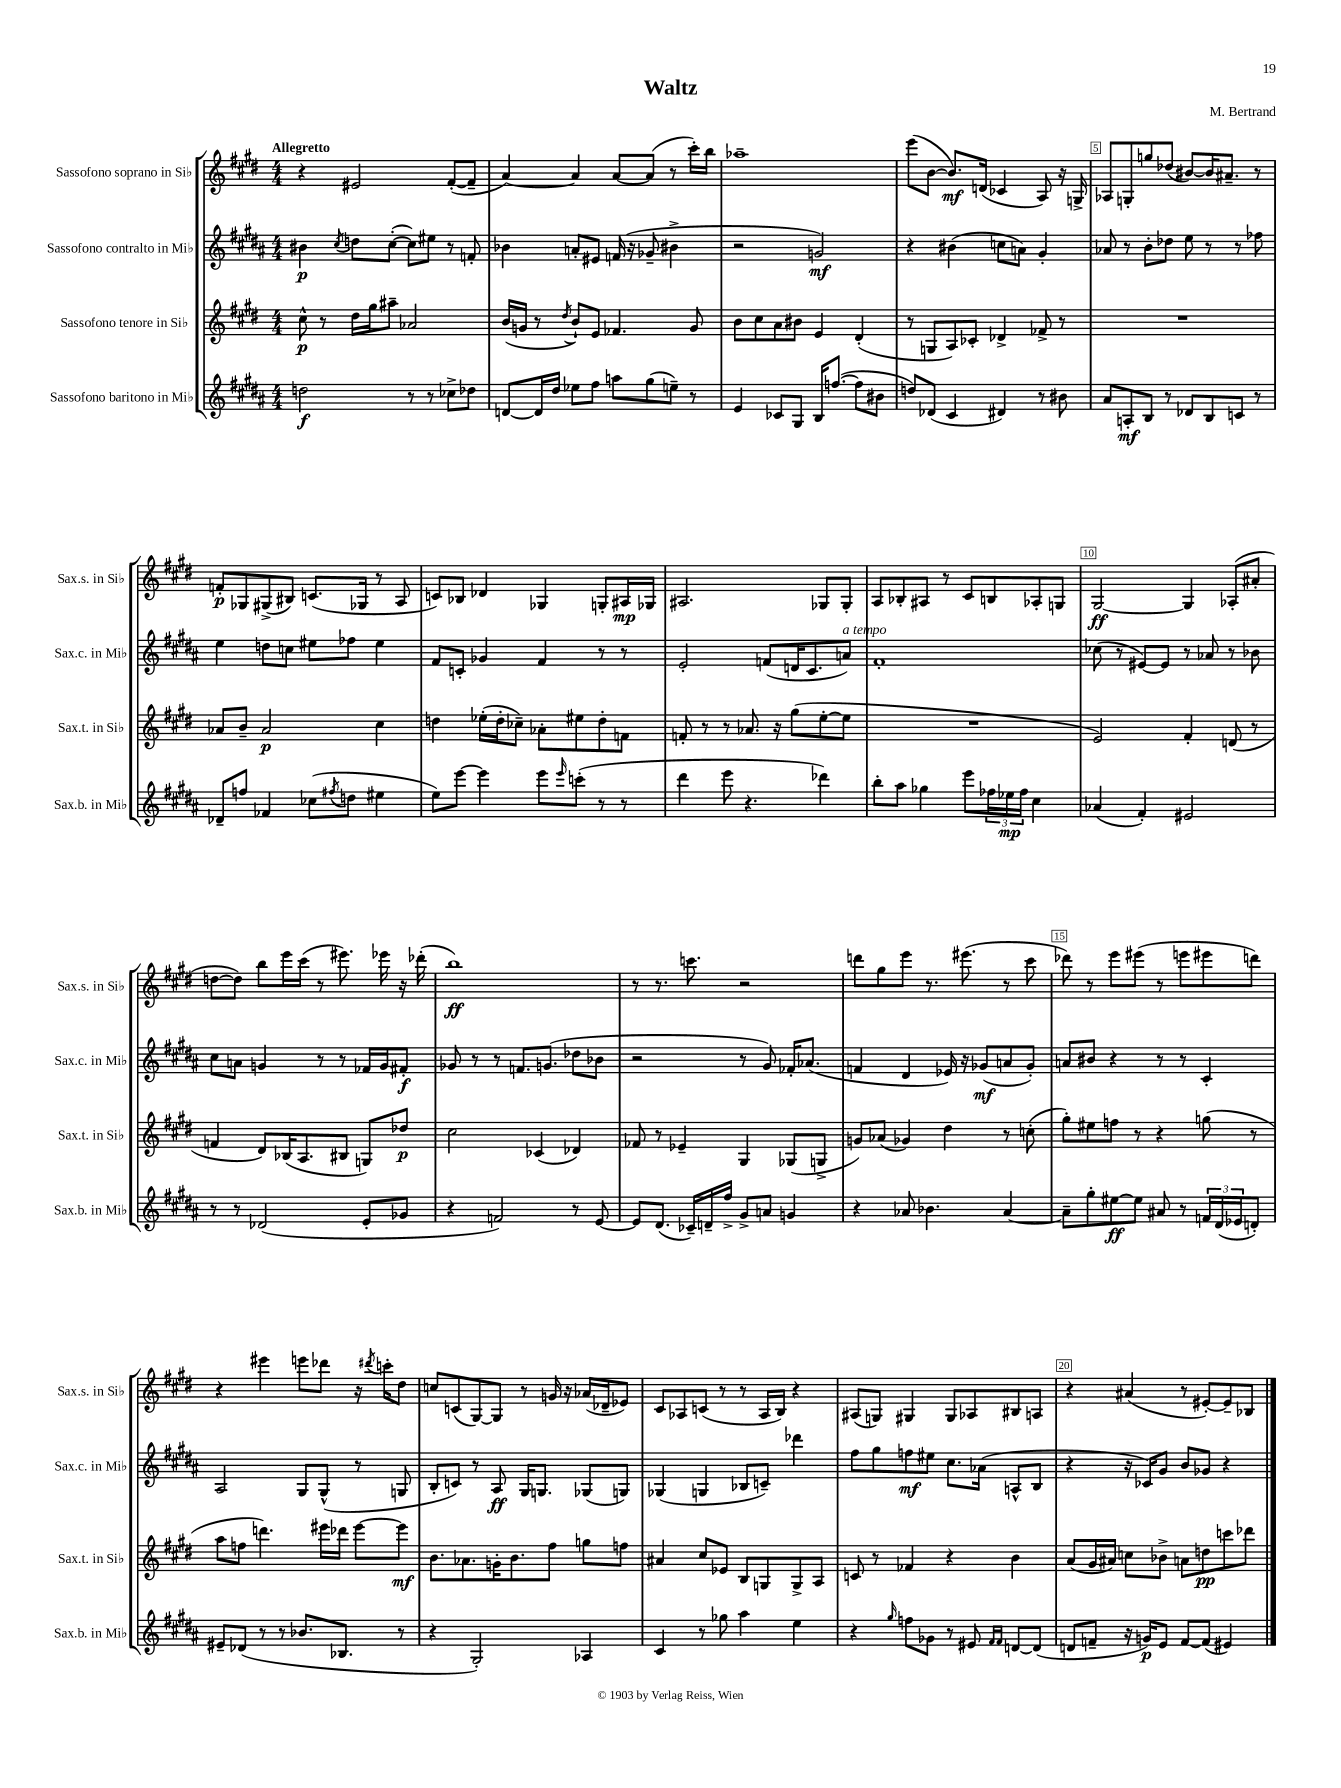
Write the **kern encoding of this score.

**kern	**dynam	**kern	**dynam	**kern	**dynam	**kern	**dynam
*part4	*part4	*part3	*part3	*part2	*part2	*part1	*part1
*staff4	*staff4	*staff3	*staff3	*staff2	*staff2	*staff1	*staff1
*I"Sassofono baritono in Mi♭	*	*I"Sassofono tenore in Si♭	*	*I"Sassofono contralto in Mi♭	*	*I"Sassofono soprano in Si♭	*
*I'Sax.b. in Mi♭	*	*I'Sax.t. in Si♭	*	*I'Sax.c. in Mi♭	*	*I'Sax.s. in Si♭	*
*clefG2	*	*clefG2	*	*clefG2	*	*clefG2	*
*k[f#c#g#d#a#]	*	*k[f#c#g#d#]	*	*k[f#c#g#d#a#]	*	*k[f#c#g#d#]	*
*M4/4	*	*M4/4	*	*M4/4	*	*M4/4	*
=1	=1	=1	=1	=1	=1	=1	=1
!	!	!	!	!	!	!LO:TX:a:B:t=Allegretto	!
2ddn\	f	8cc#^^\	p	4b#X\	p	4r	.
.	.	8r	.	.	.	.	.
.	.	.	.	8qcc#/	.	.	.
.	.	16dd#\LL	.	8ddn\L	.	2e#X/	.
.	.	16gg#\J	.	.	.	.	.
.	.	8aa#X~\J	.	([8cc#'\J	.	.	.
8r	.	2a-X/	.	8cc#\L])	.	.	.
8r	.	.	.	8ee#X\J	.	.	.
8cc-X^\L	.	.	.	8r	.	([8f#'/L	.
8dd-X\J	.	.	.	8fn'/	.	8f#~/J]	.
=2	=2	=2	=2	=2	=2	=2	=2
[8dn/L	.	(16b/LL	.	4b-X\	.	[4a/)	.
.	.	16gn/JJ	.	.	.	.	.
16d/L]	.	8r	.	.	.	.	.
16dd#/JJ	.	.	.	.	.	.	.
.	.	8qdd#/	.	.	.	.	.
8ee-X\L	.	8b`/L)	.	8an'/L	.	4a/]	.
8ff#\J	.	8e/J	.	8e#X/J	.	.	.
8aan\L	.	4.f-X/	.	(16fn/	.	[8a/L	.
.	.	.	.	16r	.	.	.
(8gg#\	.	.	.	8g-X~/	.	(8a/J]	.
8een~\J)	.	.	.	4b#X^\	.	8r	.
8r	.	8g/	.	.	.	16ccc#'\LL)	.
.	.	.	.	.	.	16bb\JJ	.
=3	=3	=3	=3	=3	=3	=3	=3
4e/	.	8b\L	.	2r	.	1aa-X~	.
.	.	8cc#\	.	.	.	.	.
8c-X/L	.	8a\	.	.	.	.	.
8G#/J	.	8b#X\J	.	.	.	.	.
16B/KL	.	4e/	.	2gn/)	mf	.	.
([8.ffn/J	.	.	.	.	.	.	.
8ff\L]	.	(4d#'/	.	.	.	.	.
8b#X\J	.	.	.	.	.	.	.
=4	=4	=4	=4	=4	=4	=4	=4
8ddn/L)	.	8r	.	4r	.	(8eee\L	.
(8d-X/J	.	8Gn/L	.	.	.	[8b\J	.
4c#/	.	8A/)	.	(4b#X\	.	8.b/L])	mf
.	.	8c-X'/J	.	.	.	.	.
.	.	.	.	.	.	(16dn/Jk	.
4d#X/)	.	4d-X^/	.	8ccn\L	.	4c-X/	.
.	.	.	.	8an\J)	.	.	.
8r	.	8f-X^/	.	4g#'/	.	8A/)	.
8b#X\	.	8r	.	.	.	16r	.
.	.	.	.	.	.	16Gn^/	.
=5	=5	=5	=5	=5	=5	=5	=5
8a#/L	.	1r	.	8a-X/	.	8A-X/L	.
8An'/	mf	.	.	8r	.	8Gn'/	.
8B/J	.	.	.	8b'\L	.	8ggn/	.
8r	.	.	.	8dd-X\J	.	(8dd-X/J	.
8d-X/L	.	.	.	8ee\	.	[8b#X/L)	.
8B/	.	.	.	8r	.	16b#/K]	.
.	.	.	.	.	.	8.a#X~/J	.
8cn/J	.	.	.	8r	.	.	.
8r	.	.	.	8ff-X\	.	8r	.
!!LO:LB:g=z
=6	=6	=6	=6	=6	=6	=6	=6
8d-X~/L	.	8a-X/L	.	4ee\	.	8fn'/L	p
8ffn/J	.	8b~/J	.	.	.	8G-X/	.
4f-X/	.	2a-/	p	8ddn\L	.	(8G#X^/	.
.	.	.	.	8ccn\J	.	8B#X/J)	.
(8cc-X\L	.	.	.	8ee#X\L	.	(8.cn/L	.
8qff#X/	.	.	.	.	.	.	.
8ddn\J	.	.	.	8ff-X\J	.	.	.
.	.	.	.	.	.	16G-X/Jk	.
4ee#X\	.	4cc#\	.	4ee#\	.	8r	.
.	.	.	.	.	.	8A/	.
=7	=7	=7	=7	=7	=7	=7	=7
8ee\L)	.	4ddn\	.	8f#/L	.	8cn/L)	.
[8eee\J	.	.	.	8cn'/J	.	8B-X/J	.
4eee\]	.	(16ee-X'\LL	.	4g-X/	.	4d-X/	.
.	.	16dd'\J	.	.	.	.	.
.	.	8cc-X~\J)	.	.	.	.	.
8eee\L	.	8a-X'\L	.	4f#/	.	4G-X/	.
16qqeee/	.	.	.	.	.	.	.
(8cccn'\J	.	8ee#X\	.	.	.	.	.
8r	.	8dd'\	.	8r	.	8Gn'/L	.
8r	.	8fn\J	.	8r	.	16A#X/L	mp
.	.	.	.	.	.	16G-X/JJ	.
=8	=8	=8	=8	=8	=8	=8	=8
4ddd#\	.	8fn'/	.	2e'/	.	2.A#X/	.
.	.	8r	.	.	.	.	.
8eee\	.	8r	.	.	.	.	.
4.r	.	8.a-X/	.	.	.	.	.
.	.	.	.	(8fn/L	.	.	.
.	.	16r	.	.	.	.	.
.	.	(8gg#\L	.	16dn/K	.	.	.
.	.	.	.	8.c#/	.	.	.
4ddd-X\)	.	[8ee'\	.	.	.	8G-X/L	.
!	!	!	!	!LO:TX:a:i:t=a tempo	!	!	!
.	.	8ee\J]	.	8an/J)	.	8G-'/J	.
=9	=9	=9	=9	=9	=9	=9	=9
8bb'\L	.	1r	.	1f#'	.	8A/L	.
8aa#\J	.	.	.	.	.	8B-X'/	.
4gg-X\	.	.	.	.	.	8A#X/J	.
.	.	.	.	.	.	8r	.
8eee\L	.	.	.	.	.	8c#/L	.
24ff-X\L	.	.	.	.	.	8Bn/	.
24ee-X\	mp	.	.	.	.	.	.
24ff-\JJ	.	.	.	.	.	.	.
4cc#\	.	.	.	.	.	8A-X'/	.
.	.	.	.	.	.	8Gn/J	.
=10	=10	=10	=10	=10	=10	=10	=10
(4a-X/	.	2e/)	.	(8cc-X\	.	[2G#/	ff
.	.	.	.	8r	.	.	.
4f#'/)	.	.	.	[8e#X/L)	.	.	.
.	.	.	.	8e#/J]	.	.	.
2e#X/	.	4f#'/	.	8r	.	4G#/]	.
.	.	.	.	8a-X/	.	.	.
.	.	(8dn/	.	8r	.	(8A-X'/L	.
.	.	8r	.	8b-X\	.	8a#X'/J	.
!!LO:LB:g=z
=11	=11	=11	=11	=11	=11	=11	=11
8r	.	4fn/	.	8cc#\L	.	[8ddn\L	.
8r	.	.	.	8an\J	.	8dd\J])	.
(2d-X/	.	8d#/L)	.	4gn/	.	8bb\L	.
.	.	(16B-X/K	.	.	.	16eee\L	.
.	.	8.A/	.	.	.	(16ccc#\JJ	.
.	.	.	.	8r	.	8r	.
.	.	8B#X/J	.	8r	.	8.eee#X\)	.
8e'/L	.	8Gn/L)	.	16f-X/LL	.	.	.
.	.	.	.	16g/J	.	16eee-X\	.
8g-X/J	.	8dd-X/J	p	8f#X'/J	f	16r	.
.	.	.	.	.	.	(16ddd-X'\	.
=12	=12	=12	=12	=12	=12	=12	=12
4r	.	2cc#\	.	8g-X/	.	1bb)	ff
.	.	.	.	8r	.	.	.
2fn/)	.	.	.	8r	.	.	.
.	.	.	.	8.fn/L	.	.	.
.	.	(4c-X/	.	.	.	.	.
.	.	.	.	(8.gn/J	.	.	.
8r	.	4d-X/)	.	8dd-X\L	.	.	.
[8e/	.	.	.	8b-X\J	.	.	.
=13	=13	=13	=13	=13	=13	=13	=13
8e/L]	.	8f-X/	.	2r	.	8r	.
(8.d#/J	.	8r	.	.	.	8.r	.
.	.	4e-X~/	.	.	.	.	.
16c-X~/LL)	.	.	.	.	.	8.cccn\	.
16dn~/	.	.	.	.	.	.	.
16ff#^/JJ	.	.	.	.	.	.	.
8g#^/L	.	4G#/	.	8r	.	2r	.
8an/J	.	.	.	8g#/)	.	.	.
4gn/	.	(8G-X/L	.	16f-X'/KL	.	.	.
.	.	.	.	(8.a-X/J	.	.	.
.	.	8Gn^/J	.	.	.	.	.
=14	=14	=14	=14	=14	=14	=14	=14
4r	.	8gn/L)	.	4fn/	.	8dddn\L	.
.	.	(8a-X/J	.	.	.	8gg#\	.
8a-X/	.	4g-X/)	.	4d#/	.	8eee\J	.
4.b-X\	.	.	.	.	.	8.r	.
.	.	4dd#\	.	16e-X/)	.	.	.
.	.	.	.	16r	.	(8.eee#X\	.
.	.	.	.	(8g-X/L	mf	.	.
[4a-/	.	8r	.	8an/	.	8r	.
.	.	(8ccn'\	.	8g-'/J)	.	8ccc#\	.
=15	=15	=15	=15	=15	=15	=15	=15
8a-~\L]	.	8gg#'\L)	.	8an/L	.	8ddd-X\)	.
8gg#'\	.	8ee#X\	.	8b#X/J	.	8r	.
[8ee#X\	ff	8ffn\J	.	4r	.	8eee\L	.
8ee#\J]	.	8r	.	.	.	(8eee#X\J	.
8a#X/	.	4r	.	8r	.	8r	.
8r	.	.	.	8r	.	8eeen\L	.
24fn/LL	.	(8ggn\	.	4c#'/	.	8eee#X\	.
(24d#/	.	.	.	.	.	.	.
24e-X/J	.	.	.	.	.	.	.
8dn'/J)	.	8r	.	.	.	8dddn\J)	.
!!LO:LB:g=z
=16	=16	=16	=16	=16	=16	=16	=16
8e#X~/L	.	8aa\L	.	2A#/	.	4r	.
(8d-X/J	.	8ffn\J	.	.	.	.	.
8r	.	4.dddn\)	.	.	.	4eee#X\	.
8r	.	.	.	.	.	.	.
8.b-X/L	.	.	.	8G#/L	.	8eeen\L	.
.	.	16eee#X\LL	.	(8G#^^/J	.	8ddd-X\J	.
8.B-X/J	.	16ddd-X\JJ	.	.	.	.	.
.	.	[8eee#\L	.	8r	.	16r	.
.	.	.	.	.	.	8qddd#X/	.
.	.	.	.	.	.	16cccn'\KL	.
8r	.	8eee#\J]	mf	8Gn/	.	8dd#\J	.
=17	=17	=17	=17	=17	=17	=17	=17
4r	.	8.b\L	.	8B'/L	.	8ccn/L	.
.	.	.	.	8cn/J)	.	(8cn/	.
.	.	8.a-X\	.	.	.	.	.
2G#'/)	.	.	.	8r	.	[8G#/)	.
.	.	16gn'\K	.	8A#/	ff	8G#/J]	.
.	.	8.b\	.	.	.	.	.
.	.	.	.	16G#/KL	.	8r	.
.	.	.	.	8.Gn/J	.	.	.
.	.	8ff#\J	.	.	.	16gn/	.
.	.	.	.	.	.	16r	.
4A-X/	.	8ggn\L	.	(8G-X/L	.	(16a-X/LL	.
.	.	.	.	.	.	16d-X~/J	.
.	.	8ffn\J	.	8Gn/J)	.	8e-X/J)	.
=18	=18	=18	=18	=18	=18	=18	=18
4c#/	.	4a#X/	.	(4G-X/	.	8c#/L	.
.	.	.	.	.	.	8A-X/	.
8r	.	8cc#/L	.	4Gn/	.	(8cn/J	.
8gg-X\	.	8e-X/J	.	.	.	8r	.
4aa#\	.	8B/L	.	8B-X/L	.	8r	.
.	.	8Gn/	.	8cn~/J)	.	16A-/LL	.
.	.	.	.	.	.	16B/JJ)	.
4ee\	.	8G^/	.	4ddd-X\	.	4r	.
.	.	8A/J	.	.	.	.	.
=19	=19	=19	=19	=19	=19	=19	=19
4r	.	8cn/	.	8ff#\L	.	(8A#X/L	.
.	.	8r	.	8gg#\	.	8Gn/J)	.
16qqgg#/	.	.	.	.	.	.	.
8ffn\L	.	4f-X/	.	8ffn\	mf	4G#X/	.
8g-X\J	.	.	.	8ee#X\J	.	.	.
8r	.	4r	.	8.cc#\L	.	8G#/L	.
8e#X/	.	.	.	.	.	8A-X/	.
.	.	.	.	(16a-X\Jk	.	.	.
16qqf#/LL	.	.	.	.	.	.	.
16qqf#/JJ	.	.	.	.	.	.	.
[8dn/L	.	4b\	.	8An^^/L	.	8B#X/	.
(8d/J]	.	.	.	8B/J	.	8An/J	.
=20	=20	=20	=20	=20	=20	=20	=20
8dn/L	.	(8a/L	.	4r	.	4r	.
8fn~/J	.	16g#/L	.	.	.	.	.
.	.	16a#X/JJ)	.	.	.	.	.
16r	.	8ccn\L	.	16r	.	(4a#X/	.
16gn/KL)	p	.	.	16c-X/KL)	.	.	.
8e/J	.	8b-X^\J	.	8g#/J	.	.	.
[8f/L	.	8an\L	.	8b/L	.	8r	.
(8f/J]	.	8ddn\	pp	8g-X/J	.	[8e#X'/L)	.
4e#X/)	.	8cccn\	.	4r	.	8e#~/]	.
.	.	8ddd-X\J	.	.	.	8B-X/J	.
==	==	==	==	==	==	==	==
*-	*-	*-	*-	*-	*-	*-	*-
